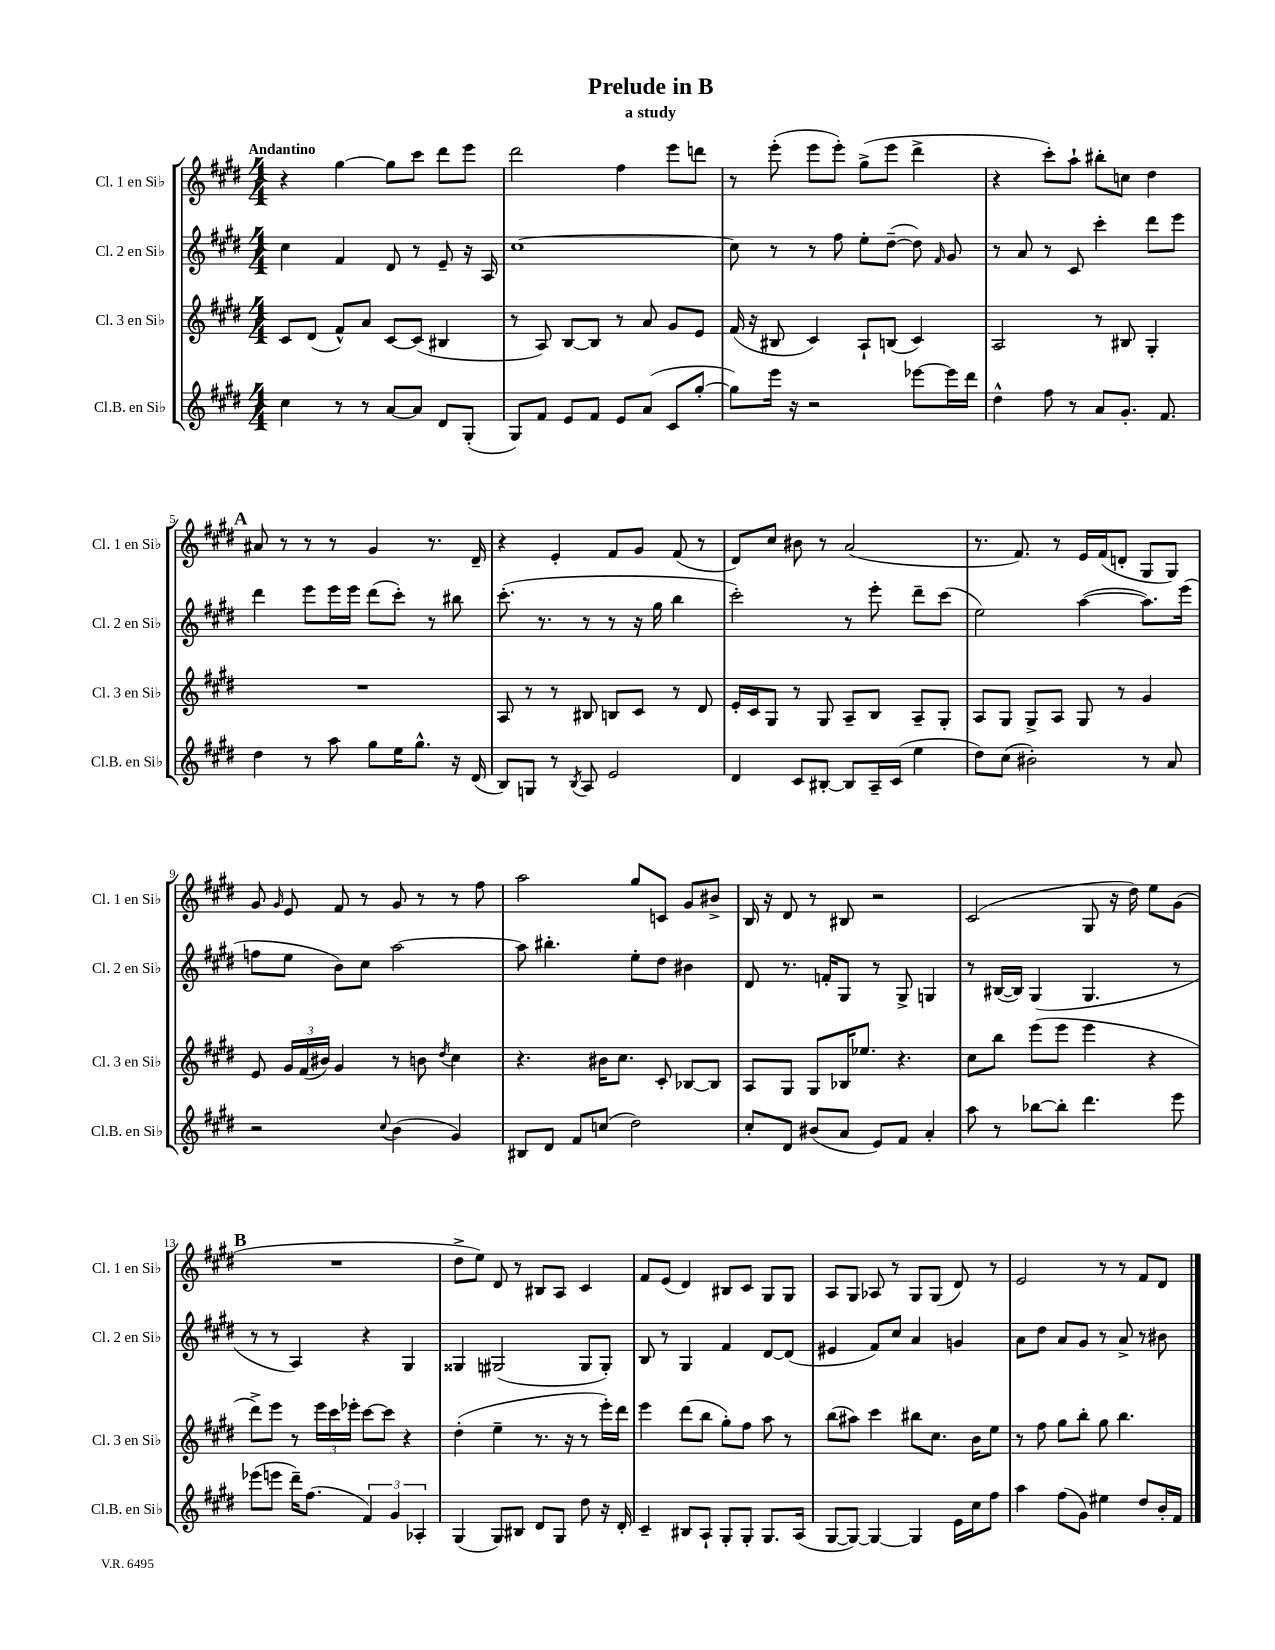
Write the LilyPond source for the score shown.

\header { title = "Prelude in B" subtitle = "a study" }
<<
\new StaffGroup <<
\new Staff = "s0" \with { instrumentName = "Cl. 1 en Sib" shortInstrumentName = "Cl. 1 en Sib" } {
    \clef treble \key e \major \numericTimeSignature \time 4/4 \tempo "Andantino"
    \autoBeamOff r4 gis''4~ gis''8[ cis'''8] dis'''8[ e'''8] |
    dis'''2 fis''4 e'''8[ d'''8] |
    r8 e'''8-.( e'''8[ e'''8]-.) gis''8[->( e'''8] dis'''4-> |
    r4 cis'''8[-.) a''8]-! bis''8[-. c''8] dis''4 |
    \mark \markup { \bold "A" } ais'8 r8 r8 r8 gis'4 r8. dis'16-- |
    r4 e'4-. fis'8[ gis'8] fis'8( r8 |
    dis'8[) cis''8] bis'8 r8 a'2( |
    r8. fis'8.) r8 e'16[ fis'16( d'8]-. gis8[ gis8]) |
    gis'8 \grace { gis'16 } e'8 fis'8 r8 gis'8 r8 r8 fis''8 |
    a''2 gis''8[ c'8] gis'8[ bis'8]-> |
    b16 r16 dis'8 r8 bis8 r2 |
    cis'2( gis8 r16 dis''16) e''8[ gis'8]( |
    \mark \markup { \bold "B" } R1 |
    dis''8[-> e''8]) dis'8 r8 bis8[ a8] cis'4 |
    fis'8[ e'8]( dis'4) bis8[ cis'8] gis8[ gis8] |
    a8[ gis8] aes8 r8 gis8[ gis8]( dis'8) r8 |
    e'2 r8 r8 fis'8[ dis'8] \bar "|." |
}
\new Staff = "s1" \with { instrumentName = "Cl. 2 en Sib" shortInstrumentName = "Cl. 2 en Sib" } {
    \clef treble \key e \major \numericTimeSignature \time 4/4
    \autoBeamOff cis''4 fis'4 dis'8 r8 e'8-- r16 a16 |
    cis''1~ |
    cis''8 r8 r8 fis''8 e''8[-. dis''8]~--( dis''8) \grace { fis'16 } gis'8 |
    r8 a'8 r8 cis'8 cis'''4-. dis'''8[ e'''8] |
    \mark \markup { \bold "A" } dis'''4 e'''8[ e'''16 e'''16] dis'''8[( cis'''8]-.) r8 bis''8 |
    cis'''8.-.( r8. r8 r8 r16 gis''16 b''4 |
    cis'''2-.) r8 e'''8-. dis'''8[-- cis'''8]( |
    e''2) a''4~( a''8.[) e'''16]( |
    f''8[ e''8] b'8[) cis''8] a''2~ |
    a''8 bis''4.-. e''8[-. dis''8] bis'4 |
    dis'8 r8. f'16[-. gis8] r8 gis8-> g4 |
    r8 bis16[~( bis16]) gis4( gis4. r8 |
    \mark \markup { \bold "B" } r8 r8 a4) r4 gis4 |
    gisis4 gis2( gis8[ gis8]-.) |
    b8 r8 gis4 fis'4 dis'8[~ dis'8]( |
    eis'4 fis'8[) cis''8] a'4 g'4 |
    a'8[ dis''8] a'8[ gis'8] r8 a'8-> r8 bis'8 \bar "|." |
}
\new Staff = "s2" \with { instrumentName = "Cl. 3 en Sib" shortInstrumentName = "Cl. 3 en Sib" } {
    \clef treble \key e \major \numericTimeSignature \time 4/4
    \autoBeamOff cis'8[ dis'8]( fis'8[-^) a'8] cis'8[~ cis'8]( bis4 |
    r8 a8) b8[~ b8] r8 a'8 gis'8[ e'8] |
    fis'16( r16 bis8 cis'4) a8[-! b8]( cis'4) |
    a2 r8 bis8 gis4-. |
    \mark \markup { \bold "A" } R1 |
    a8 r8 r8 bis8 b8[ cis'8] r8 dis'8 |
    e'16[-. cis'16 gis8] r8 gis8 a8[-- b8] a8[-- gis8]-. |
    a8[ gis8] gis8[-> a8] gis8 r8 gis'4 |
    e'8 \tuplet 3/2 { gis'16[ fis'16( bis'16]) } gis'4 r8 b'8 \acciaccatura { dis''8 } cis''4 |
    r4. bis'16[ cis''8.] cis'8-. bes8[~ bes8] |
    a8[ gis8] gis8[ bes16 ees''8.] r4. |
    cis''8[ b''8] e'''8[( e'''8] e'''4 r4 |
    \mark \markup { \bold "B" } dis'''8[->) e'''8] r8 \tuplet 3/2 { e'''16[ cis'''16 ees'''16]-. } cis'''8[~ cis'''8] r4 |
    dis''4-.( e''4-- r8. r16 r8 e'''16[-.) dis'''16] |
    e'''4 dis'''8[( b''8] gis''8[-.) fis''8] a''8 r8 |
    b''8[( ais''8]) cis'''4 bis''8[ cis''8.] b'16[ e''8] |
    r8 fis''8 gis''8[ b''8]-. gis''8 b''4. \bar "|." |
}
\new Staff = "s3" \with { instrumentName = "Cl.B. en Sib" shortInstrumentName = "Cl.B. en Sib" } {
    \clef treble \key e \major \numericTimeSignature \time 4/4
    \autoBeamOff cis''4 r8 r8 a'8[~ a'8] dis'8[ gis8]-.( |
    gis8[) fis'8] e'8[ fis'8] e'8[ a'8]( cis'8[ gis''8]~-. |
    gis''8[) e'''16] r16 r2 ees'''8[~ ees'''16 dis'''16] |
    dis''4-^ fis''8 r8 a'8[ gis'8.]-. fis'8. |
    \mark \markup { \bold "A" } dis''4 r8 a''8 gis''8[ e''16 gis''8.]-^ r16 dis'16( |
    b8[) g8] r8 \acciaccatura { b8 } a8 e'2 |
    dis'4 cis'8[ bis8]~-. bis8[ a16-- cis'16]( e''4 |
    dis''8[) cis''8]( bis'2-.) r8 a'8 |
    r2 \appoggiatura { cis''8 } b'4( gis'4) |
    bis8[ dis'8] fis'8[ c''8]( dis''2) |
    cis''8[-. dis'8] bis'8[( a'8] e'8[) fis'8] a'4-. |
    a''8 r8 bes''8[~ bes''8]-. dis'''4. e'''8 |
    \mark \markup { \bold "B" } ees'''8[( e'''8] dis'''16[--) fis''8.]( \tuplet 3/2 { fis'4) gis'4 aes4-. } |
    gis4( gis8[) bis8] dis'8[ gis8] dis''8 r16 dis'16-. |
    cis'4-- bis8[ a8]-! gis8[-. gis8]-. gis8.[ a16]( |
    gis8[~ gis8]~) gis4~ gis4 e'16[ cis''16 fis''8] |
    a''4 fis''8[( gis'8]) eis''4 dis''8[ b'16-. fis'16] \bar "|." |
}
>>
>>
